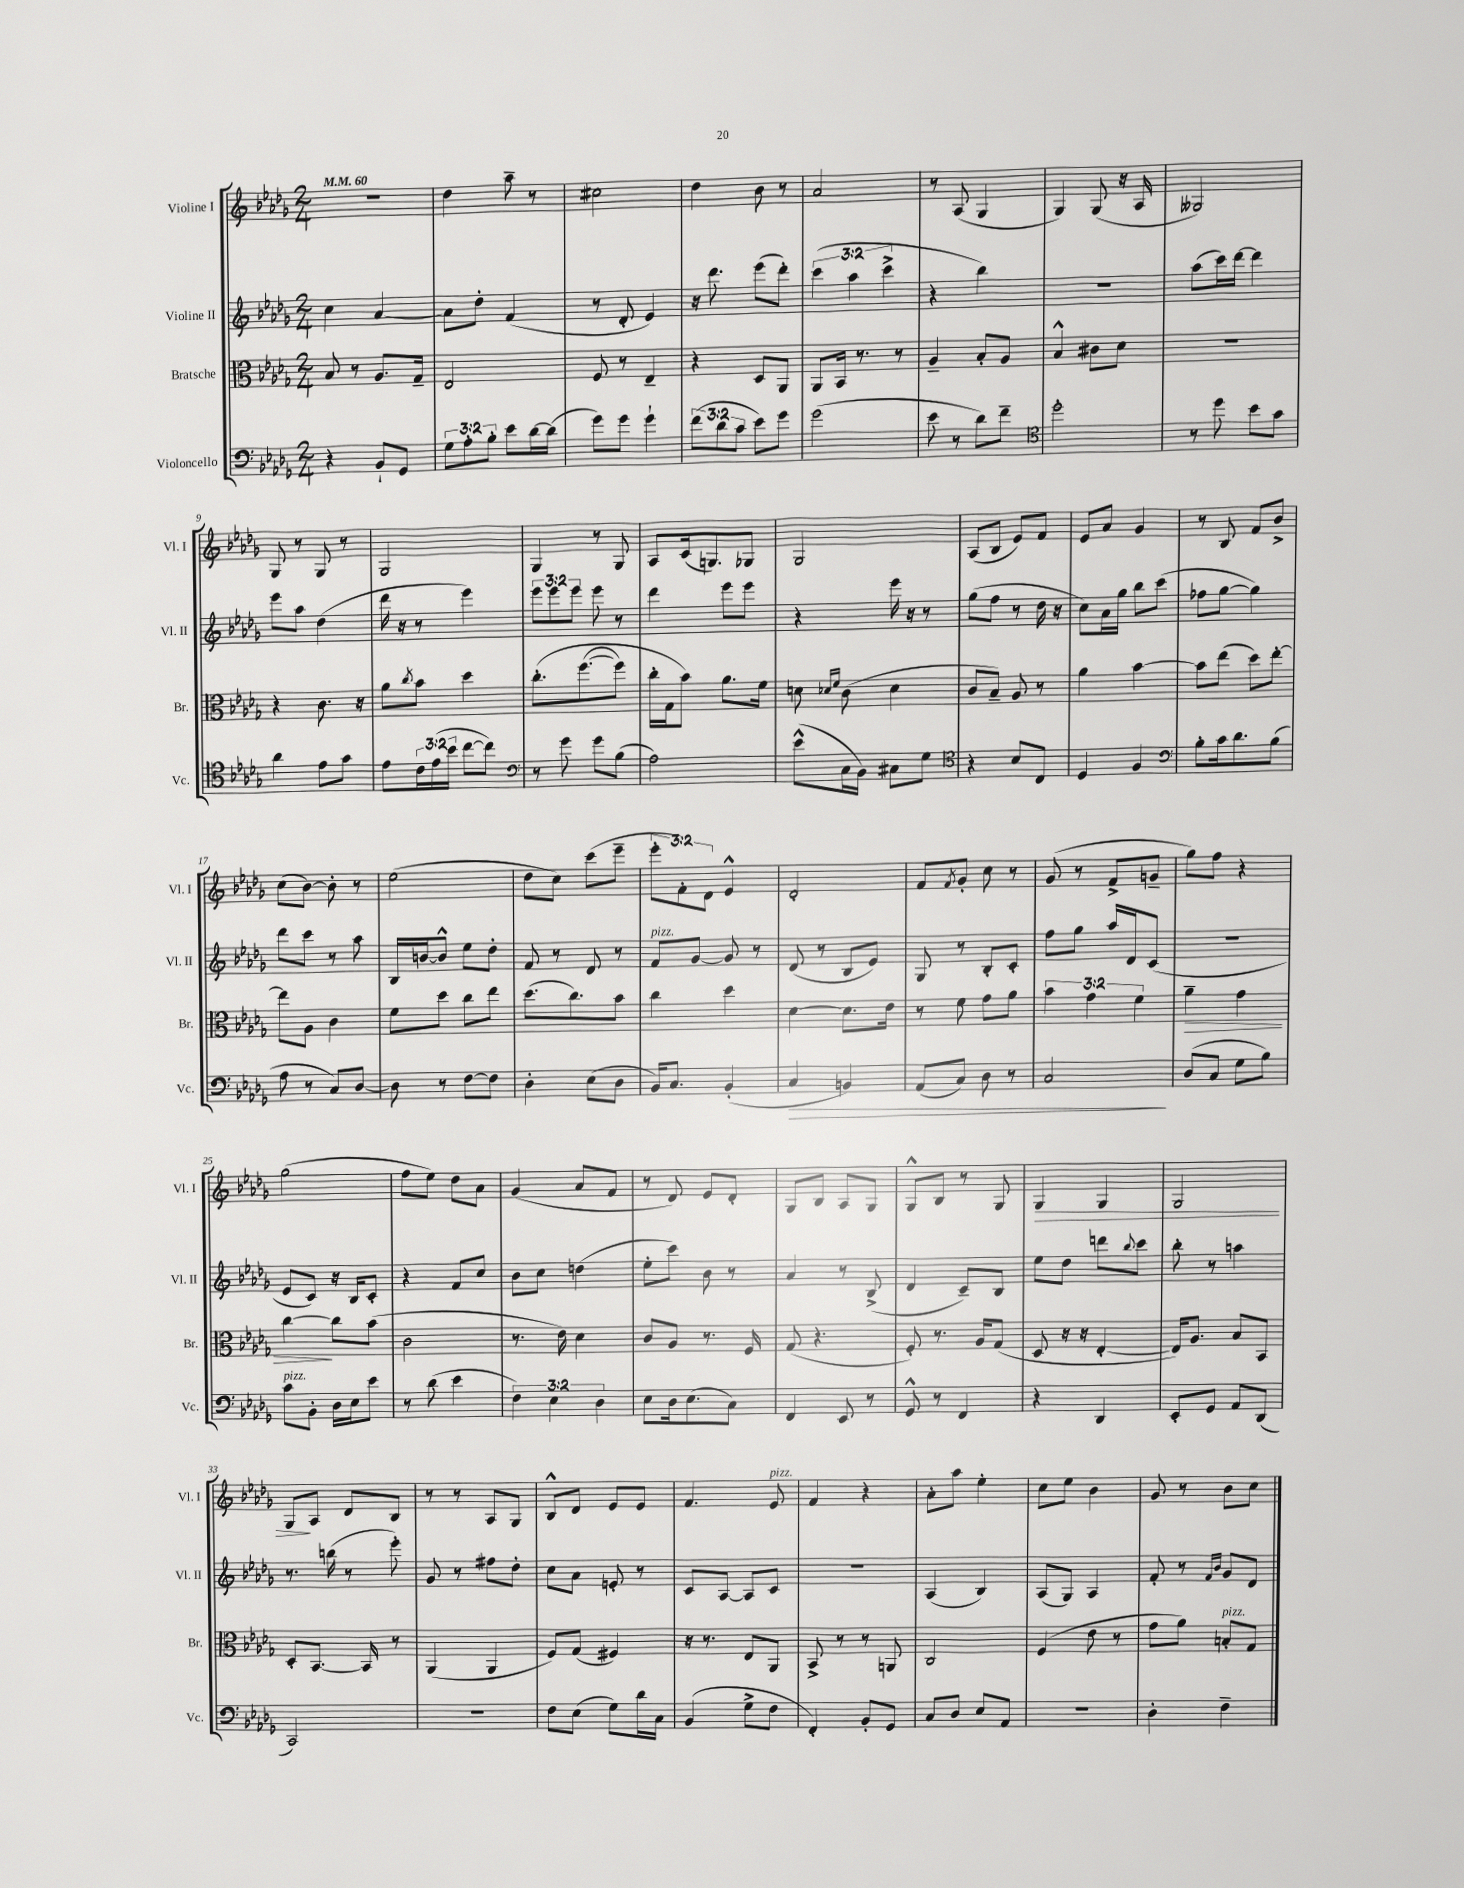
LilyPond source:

<<
\new StaffGroup <<
\new Staff = "s0" \with { instrumentName = "Violine I" shortInstrumentName = "Vl. I" } {
    \clef treble \key des \major \numericTimeSignature \time 2/4 \override Staff.TupletNumber.text = #tuplet-number::calc-fraction-text \tempo 4 = 60
    R2 |
    des''4 aes''8-- r8 |
    cis''2 |
    des''4 bes'8 r8 |
    aes'2 |
    r8 aes8( ges4 |
    ges4) ges8( r16 aes16 |
    geses2) |
    ges8 r8 ges8 r8 |
    ges2 |
    ges4 r8 ges8 |
    aes8 c'16( g8.) ges8 |
    ges2 |
    aes8( bes8 ees'8) f'8 |
    ees'8 aes'8 ges'4 |
    r8 bes8 f'8 bes'8-> |
    c''8( bes'8~) bes'8-. r8 |
    ees''2( |
    des''8 c''8) c'''8( ees'''8-- |
    \tuplet 3/2 { ees'''8-. f'8-.) des'8 } ees'4-^ |
    des'2-. |
    f'8 \acciaccatura { f'8 } ges'8-. c''8 r8 |
    ges'8( r8 f'8-> g'8-- |
    ges''8) f''8 r4 |
    ges''2( |
    f''8 ees''8) des''8 aes'8 |
    ges'4( aes'8 f'8 |
    r8 des'8) ees'8 des'8-. |
    ges8 bes8 aes8 ges8 |
    ges8-^ bes8 r8 ges8 |
    ges4\> ges4 |
    ges2 |
    ges8\! aes8 des'8 bes8 |
    r8 r8 aes8 ges8 |
    bes8-^ des'8 ees'8 ees'8 |
    f'4. ees'8^\markup { \italic "pizz." } |
    f'4 r4 |
    aes'8-. aes''8 ees''4-. |
    c''8 ees''8 bes'4 |
    ges'8 r8 bes'8 c''8 \bar "|." |
}
\new Staff = "s1" \with { instrumentName = "Violine II" shortInstrumentName = "Vl. II" } {
    \clef treble \key des \major \numericTimeSignature \time 2/4 \override Staff.TupletNumber.text = #tuplet-number::calc-fraction-text
    c''4 aes'4~ |
    aes'8 des''8-. f'4( |
    r8 des'8-. ees'4) |
    r16 des'''8. ees'''8( des'''8-.) |
    \tuplet 3/2 { c'''4( aes''4 c'''4-> } |
    r4 bes''4) |
    r2 |
    aes''8( c'''16) des'''16~ des'''4 |
    ees'''8 aes''8 des''4( |
    des'''16 r16 r8 ees'''4) |
    \tuplet 3/2 { ees'''8 ees'''8 ees'''8 } ees'''8 r8 |
    des'''4 ees'''8 ees'''8 |
    r4 ees'''16 r16 r8 |
    ges''8( f''8 r8 des''16 r16 |
    c''8) aes'16 ges''16 bes''8 c'''8( |
    fes''8 ges''8~ ges''4) |
    des'''8 c'''8 r8 aes''8 |
    bes16 b'16~ b'8-^ ees''8 des''8-. |
    f'8 r8 des'8 r8 |
    f'8^\markup { \italic "pizz." } ges'8~ ges'8 r8 |
    des'8( r8 bes8 ees'8) |
    ges8 r8 bes8-. c'8-. |
    f''8 ges''8 aes''16 des'16 c'8( |
    r2 |
    ees'8 c'8) r16 bes16 c'8-. |
    r4 f'8 c''8 |
    bes'8 c''8 d''4( |
    ees''8-. c'''8) bes'8 r8 |
    aes'4 r8 bes8->( |
    des'4 c'8--) bes8 |
    ees''8 des''8 d'''8 \appoggiatura { bes''8 } c'''8 |
    bes''8-. r8 a''4 |
    r8. b''16( r8 ees'''8-.) |
    ges'8 r8 fis''8 des''8-. |
    c''8 aes'8 e'8-. r8 |
    c'8 aes8~ aes8 c'8 |
    r2 |
    aes4( bes4) |
    aes8( ges8) aes4 |
    f'8-. r8 \grace { f'16 bes'16 } ges'8 des'8 \bar "|." |
}
\new Staff = "s2" \with { instrumentName = "Bratsche" shortInstrumentName = "Br." } {
    \clef alto \key des \major \numericTimeSignature \time 2/4 \override Staff.TupletNumber.text = #tuplet-number::calc-fraction-text
    bes8 r8 aes8. ges16-- |
    ees2 |
    f8 r8 ees4-- |
    r4 des8 aes,8 |
    aes,8 bes,16 r8. r8 |
    aes4-- bes8-. aes8 |
    bes4-^ cis'8 des'8 |
    R2 |
    r4 c'8. r16 |
    aes'8 \acciaccatura { c''8 } bes'8 des''4 |
    c''8.-.\( f''8.~( f''8) |
    c''16-. ges16 bes'8\) aes'8. f'16 |
    d'8 \grace { des'16 f'16 } c'8( des'4 |
    c'8 bes8--) aes8 r8 |
    aes'4 bes'4~ |
    bes'8 ees''8( des''8) ees''8~-. |
    ees''8 aes8 c'4 |
    f'8 des''8 c''8 ees''8 |
    des''8.( c''8.) bes'8 |
    c''4 des''4 |
    des'4~ des'8. ees'16 |
    r8 f'8 ges'8 aes'8 |
    \tuplet 3/2 { bes'4 ges'4 f'4 } |
    aes'4--\> ges'4 |
    c''4~\! c''8 bes'8( |
    c'2 |
    r8. ees'16) des'4 |
    c'8 aes8 r8. f16 |
    ges8( r4. |
    f8-.) r8. aes16 ges8( |
    des8 r16 r16 ees4~-. |
    ees16) aes8. bes8 bes,8 |
    des8-. bes,8.~ bes,16 r8 |
    aes,4( aes,4 |
    f8) ges8( fis4) |
    r16 r8. ees8 aes,8 |
    bes,8-> r8 r8 a,8 |
    c2 |
    f4( ees'8 r8 |
    ges'8 aes'8) b8-.^\markup { \italic "pizz." } ges8 \bar "|." |
}
\new Staff = "s3" \with { instrumentName = "Violoncello" shortInstrumentName = "Vc." } {
    \clef bass \key des \major \numericTimeSignature \time 2/4 \override Staff.TupletNumber.text = #tuplet-number::calc-fraction-text
    r4 bes,8-! ges,8 |
    \tuplet 3/2 { ges8 aes8-. bes8-. } ees'8 des'16~ des'16( |
    ges'8) ges'8 ges'4-! |
    \tuplet 3/2 { f'8( des'8 c'8 } ees'8) ges'8 |
    ges'2( |
    ees'8 r8 des'8) f'8-- |
    \clef tenor des''2-. |
    r8 des''8 bes'8 ges'8 |
    aes'4 ees'8 ges'8 |
    ees'8 \tuplet 3/2 { c'16 ees'16( bes'16 } c''8~ c''8) |
    \clef bass r8 ges'8 ges'8 bes8( |
    aes2) |
    ees'8-^( c16 bes,16) cis8 ges8 |
    \clef tenor r4 bes8 c8 |
    des4 f4 |
    \clef bass bes8-. c'16 des'8. bes8( |
    aes8 r8 c8) des8~ |
    des8 r8 f8~ f8 |
    des4-. ees8( des8 |
    bes,16) c8. bes,4-.( |
    c4\> b,4) |
    aes,8( c8) des8 r8 |
    c2\! |
    des8( c8 ges8 bes8) |
    c'8^\markup { \italic "pizz." } bes,8-. des16 ees16 ees'8 |
    r8 des'8( ees'4 |
    \tuplet 3/2 { f4) ees4 des4 } |
    ees8 des16 ees8.( c8) |
    f,4 ees,8 r8 |
    ges,8-^ r8 f,4 |
    r4 des,4 |
    ees,8-. ges,8 aes,8 des,8( |
    c,2) |
    R2 |
    f8 ees8( ges8) des'16 c16 |
    bes,4( ges8-> f8 |
    f,4-.) bes,8-. ges,8 |
    c8 des8 ees8 aes,8 |
    r2 |
    des4-. f4-- \bar "|." |
}
>>
>>
